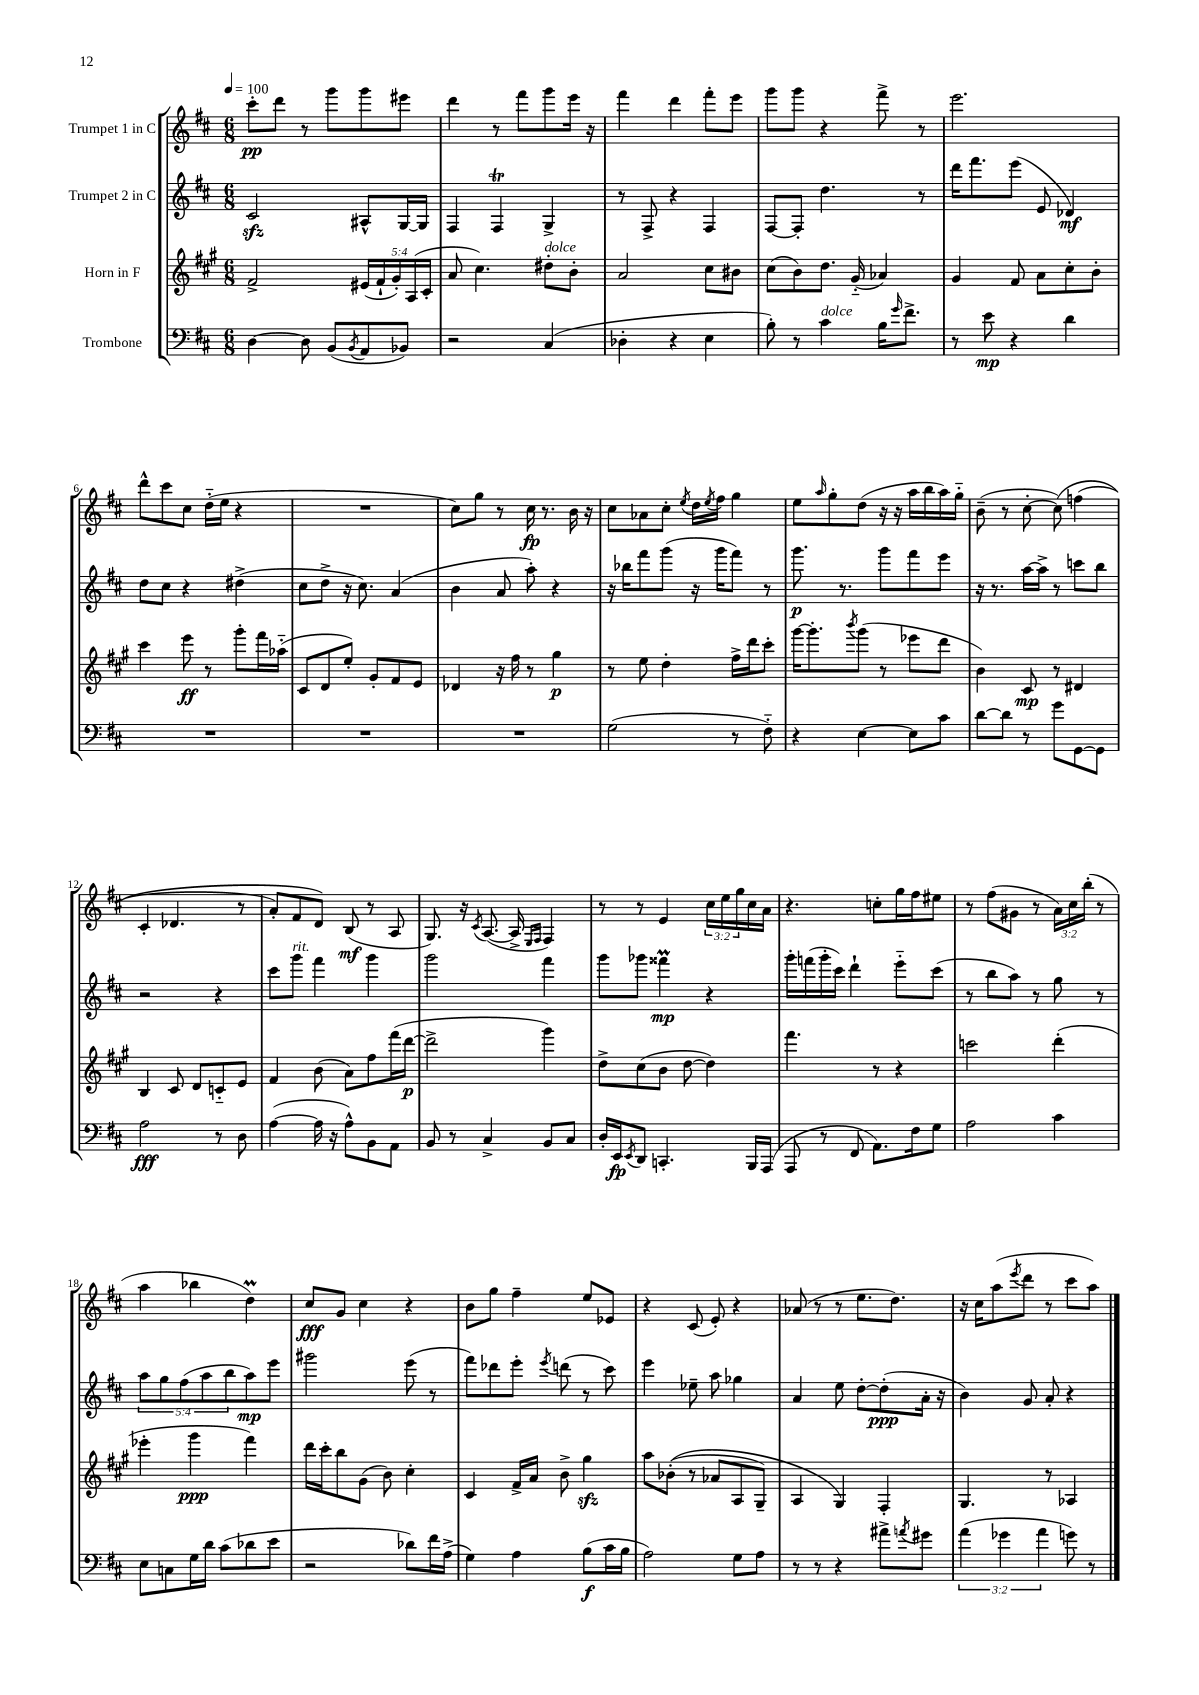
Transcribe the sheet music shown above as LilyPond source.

<<
\new StaffGroup <<
\new Staff = "s0" \with { instrumentName = "Trumpet 1 in C" } {
    \clef treble \key d \major \numericTimeSignature \time 6/8 \override Staff.TupletNumber.text = #tuplet-number::calc-fraction-text \tempo 4 = 100
    cis'''8-.\pp d'''8 r8 g'''8 g'''8 eis'''8 |
    d'''4 r8 fis'''8 g'''8 e'''16 r16 |
    fis'''4 d'''4 fis'''8-. e'''8 |
    g'''8 g'''8 r4 fis'''8-> r8 |
    e'''2. |
    d'''8-^ cis'''8 cis''8 d''16-_( e''16 r4 |
    R2. |
    cis''8) g''8 r8 cis''16\fp r8. b'16 r16 |
    cis''8 aes'8 cis''8-. \acciaccatura { e''8 } d''16 \acciaccatura { e''8 } fis''16 g''4 |
    e''8 \grace { a''16 } g''8-. d''8( r16 r16 a''16 b''16 a''16) g''16-_ |
    b'8--( r8 cis''8~-. cis''8)\( f''4( |
    cis'4-. des'4. r8 |
    a'8-.) fis'8 d'8\) b8\mf( r8 a8 |
    g8.) r16 \acciaccatura { cis'8 } a8.~( a16-> \grace { e16 fis16 } fis4) |
    r8 r8 e'4 \tuplet 3/2 { cis''16 e''16 g''16 } cis''16 a'16 |
    r4. c''8-. g''16 fis''16 eis''8 |
    r8 fis''8( gis'8 r8 \tuplet 3/2 { a'16) cis''16 b''16-.( } r8 |
    a''4 bes''4 d''4\prall) |
    cis''8\fff g'8 cis''4 r4 |
    b'8 g''8 fis''4-- e''8 ees'8 |
    r4 cis'8( e'8-.) r4 |
    aes'8( r8 r8 e''8. d''8.) |
    r16 cis''16 a''8( \acciaccatura { e'''8 } d'''8 r8 cis'''8 a''8) \bar "|." |
}
\new Staff = "s1" \with { instrumentName = "Trumpet 2 in C" } {
    \clef treble \key d \major \numericTimeSignature \time 6/8 \override Staff.TupletNumber.text = #tuplet-number::calc-fraction-text
    cis'2\sfz ais8-^ g16~ g16 |
    fis4 fis4\trill g4-> |
    r8 fis8-> r4 fis4 |
    fis8~ fis8-. d''4. r8 |
    d'''16 fis'''8. e'''8( e'8 des'4\mf) |
    d''8 cis''8 r4 dis''4->( |
    cis''8 d''8-> r16 cis''8.) a'4( |
    b'4 a'8 a''8-.) r4 |
    r16 bes''16 fis'''8 g'''8( r16 g'''16 fis'''8) r8 |
    g'''8.\p r8. g'''8 fis'''8 e'''8 |
    r16 r8. a''16~ a''16-> r8 c'''8 b''8 |
    r2 r4 |
    cis'''8 g'''8^\markup { \italic "rit." } fis'''4 g'''4 |
    g'''2 fis'''4 |
    g'''8 ges'''8 fisis'''4\prall\mp r4 |
    g'''16-. f'''16( g'''16-. cis'''16) d'''4-! e'''8-_ cis'''8( |
    r8 b''8 a''8) r8 g''8 r8 |
    \tuplet 5/4 { a''8 g''8 fis''8( a''8 b''8 } a''8\mp) e'''8 |
    gis'''2 e'''8( r8 |
    fis'''8) des'''8 e'''8-. \acciaccatura { e'''8 } d'''8( r8 cis'''8) |
    e'''4 ees''8-- a''8 ges''4 |
    a'4 e''8 d''8~-. d''8-.\ppp( a'16-. r16 |
    b'4) g'8 a'8-. r4 \bar "|." |
}
\new Staff = "s2" \with { instrumentName = "Horn in F" } {
    \clef treble \key a \major \numericTimeSignature \time 6/8 \override Staff.TupletNumber.text = #tuplet-number::calc-fraction-text
    fis'2-> \tuplet 5/4 { eis'16( fis'16-! gis'16-.) a16( cis'16-. } |
    a'8 cis''4.) dis''8-.^\markup { \italic "dolce" } b'8-. |
    a'2 cis''8 bis'8 |
    cis''8( b'8) d''8. gis'16-_( aes'4) |
    gis'4 fis'8 a'8 cis''8-. b'8-. |
    cis'''4 e'''8\ff r8 gis'''8-. fis'''16 aes''16-_( |
    cis'8 d'8 e''8-.) gis'8-. fis'8 e'8 |
    des'4 r16 fis''16 r8 gis''4\p |
    r8 e''8 d''4-. fis''16-> d'''16 cis'''8-. |
    gis'''16~ gis'''8.-. \acciaccatura { b'''8 } gis'''8( r8 ees'''8 d'''8 |
    b'4) cis'8\mp r8 dis'4 |
    b4 cis'8 d'8 c'8-_ e'8 |
    fis'4 b'8( a'8) fis''8 fis'''16( d'''16~\p |
    d'''2-> gis'''4) |
    d''8-> cis''8( b'8 d''8~ d''4) |
    fis'''4. r8 r4 |
    c'''2 d'''4-.( |
    ees'''4-. gis'''4\ppp fis'''4) |
    d'''16 cis'''16-. b''8 gis'8( b'8) cis''4-. |
    cis'4 fis'16-> a'16 b'8-> gis''4\sfz |
    a''8 bes'8-.(\( r8 aes'8 a8 gis8--) |
    a4 gis4\) fis4-. |
    gis4. r8 aes4 \bar "|." |
}
\new Staff = "s3" \with { instrumentName = "Trombone" } {
    \clef bass \key d \major \numericTimeSignature \time 6/8 \override Staff.TupletNumber.text = #tuplet-number::calc-fraction-text
    d4~ d8 b,8( \acciaccatura { b,8 } a,8 bes,8) |
    r2 cis4( |
    des4-. r4 e4 |
    b8-.) r8 cis'4^\markup { \italic "dolce" } b16 \grace { g'16 } fis'8.-> |
    r8 e'8\mp r4 d'4 |
    R2. |
    R2. |
    R2. |
    g2( r8 fis8-_) |
    r4 e4~ e8 cis'8 |
    d'8~ d'8 r8 g'8 g,8~ g,8 |
    a2\fff r8 d8 |
    a4~( a16 r16 a8-^) b,8 a,8 |
    b,8 r8 cis4-> b,8 cis8 |
    d16-. e,16\fp \acciaccatura { e,8 } d,8 c,4.-. b,,16 a,,16( |
    a,,8 r8 fis,8 a,8.) fis16 g8 |
    a2 cis'4 |
    e8 c8 g16 d'16 cis'8( des'8 e'8 |
    r2 des'8) fis'16 a16->( |
    g4) a4 b8\f( cis'16 b16 |
    a2) g8 a8 |
    r8 r8 r4 ais'8-> \acciaccatura { a'8 } gis'8 |
    \tuplet 3/2 { a'4( ges'4 a'4 } g'8) r8 \bar "|." |
}
>>
>>
